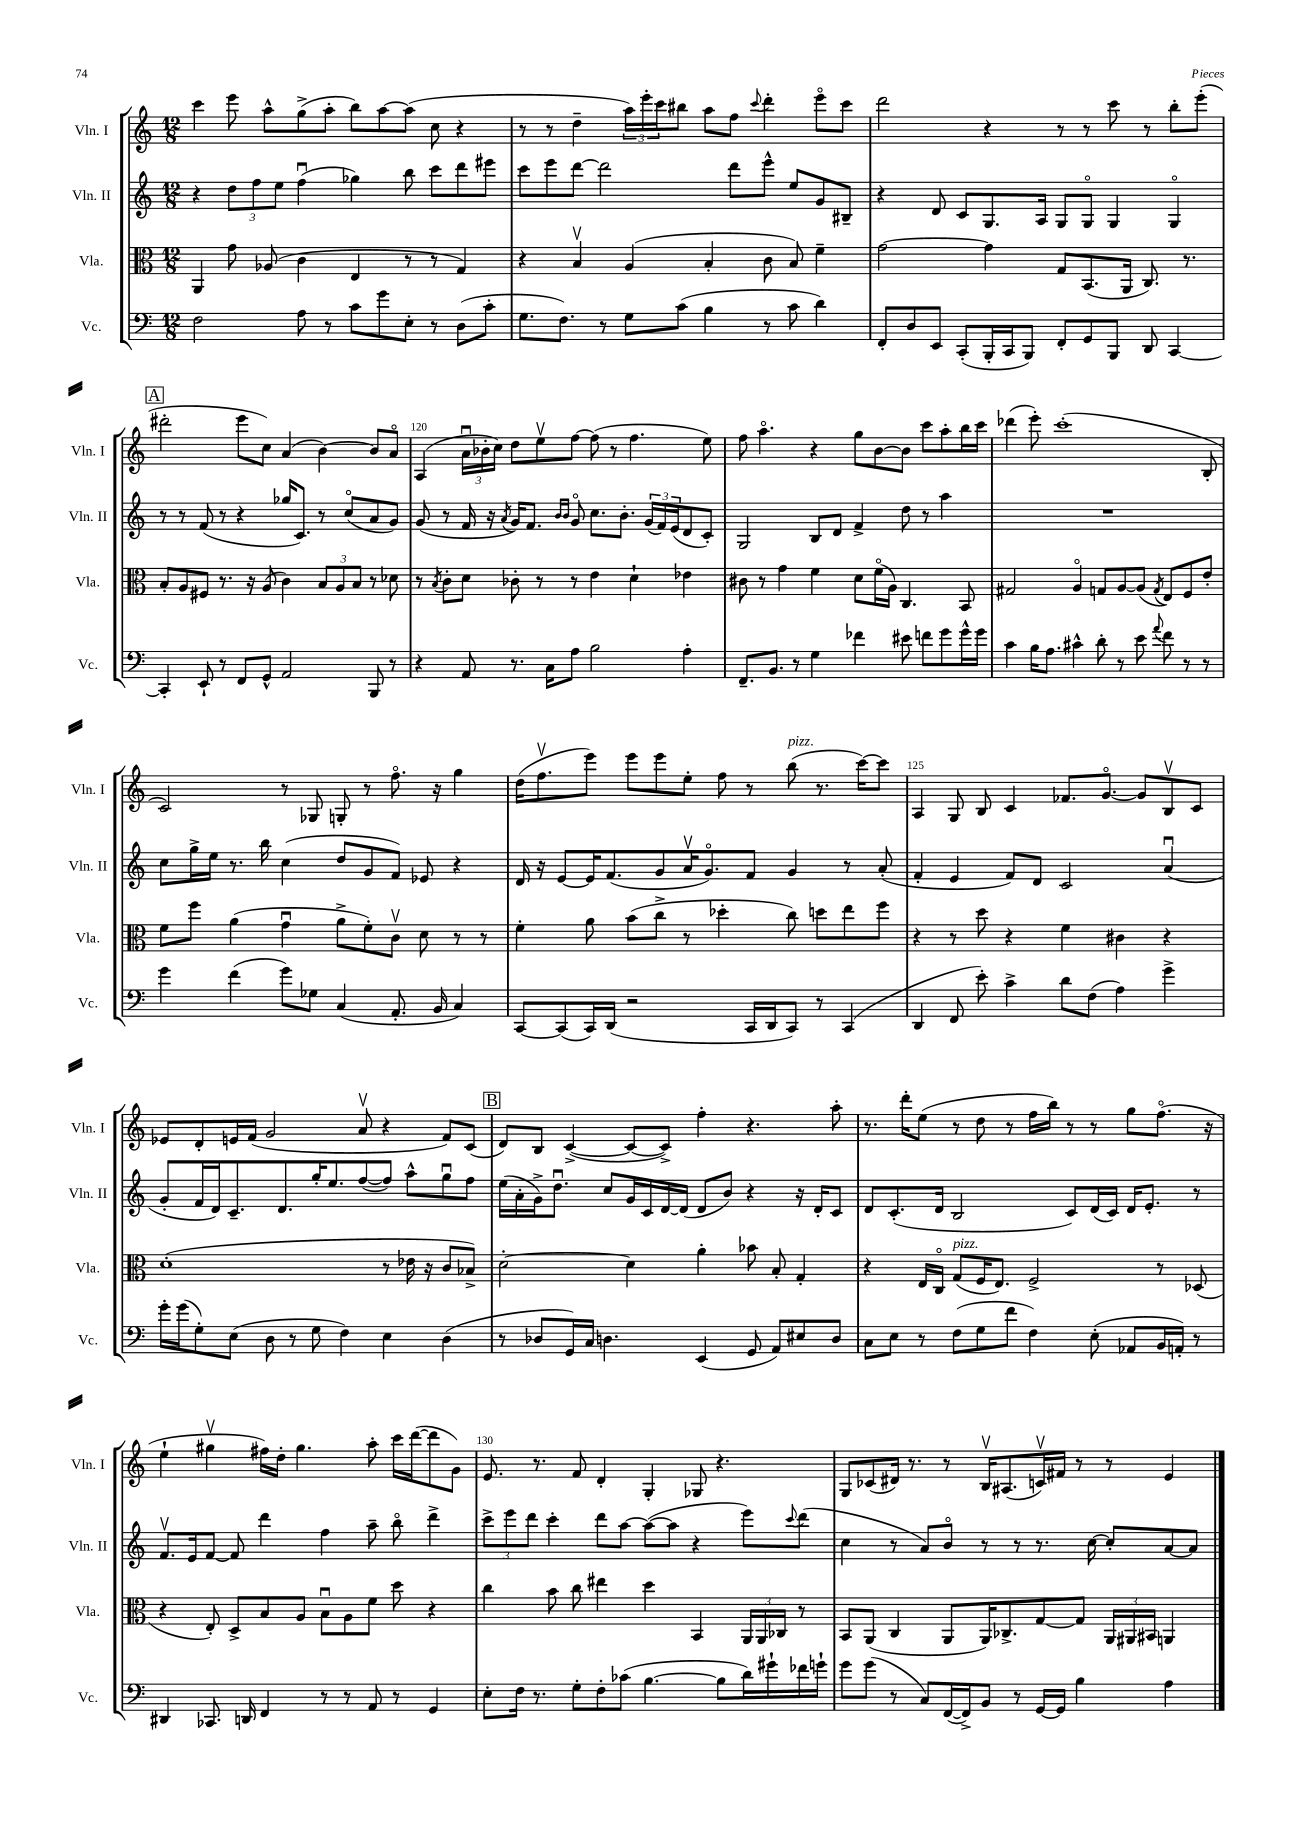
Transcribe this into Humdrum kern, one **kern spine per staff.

**kern	**kern	**kern	**kern
*staff4	*staff3	*staff2	*staff1
*clefF4	*clefC3	*clefG2	*clefG2
*k[]	*k[]	*k[]	*k[]
*M12/8	*M12/8	*M12/8	*M12/8
2F\	4AA/	4r	4ccc\
.	8g\	12dd\L	8eee\
.	.	12ff\	.
.	(8A-/	.	8aa^^\L
.	.	12ee\J	.
8A\	4c\	(4ffu\	(8gg^\
8r	.	.	8aa'\J
8c\L	4E/	4gg-\)	8bb\L)
8g\	.	.	[8aa\
8E'\J	8r	8bb\	(8aa\]J
8r	8r	8ccc\L	8cc\
(8D\L	4G/)	8ddd\	4r
8c'\J	.	8eee#\J	.
=	=	=	=
8.G\L	4r	8ccc\L	8r
.	.	8eee\	8r
8.F\J)	.	.	.
.	4Bv/	[8ddd\J	4dd~\
8r	.	2ddd\]	.
8G\L	(4A/	.	24aa\LL)
.	.	.	24eee'\
.	.	.	24ccc\J
(8c\J	.	.	8bb#\J
4B\	4B'/	.	8aa\L
.	.	8ddd\L	8ff\J
.	.	.	8qqccc/
8r	8c\	8eee^^\J	4ddd'\
8c\	8B/)	8ee/L	.
4d\)	4f~\	8g/	8eeeo\L
.	.	8B#~/J	8ccc\J
=	=	=	=
8FF'/L	[2g\	4r	2ddd\
8D/	.	.	.
8EE/J	.	8d/	.
(8CC'/L	.	8c/L	.
16BBB'/L	4g\]	8.G/	4r
16CC/J	.	.	.
8BBB/J)	.	.	.
.	.	16A/Jk	.
8FF'/L	8G/L	8G/L	8r
8GG/	(8.BB/	8Go/J	8r
8BBB/J	.	4G/	8ccc\
.	16AA/Jk	.	.
8DD/	8.C/)	.	8r
[4CC/	.	4Go/	8bb'\L
.	8.r	.	.
.	.	.	(8eee'\J
=	=	=	=
4CC'/]	8B'/L	8r	2ddd#'\
.	8A/	8r	.
8EE`/	8F#/J	(8f/	.
8r	8.r	8r	.
8FF/L	.	4r	8eee\L
.	16r	.	.
8GG^^/J	(8A/	.	8cc\J)
2AA/	4c\)	16gg-/LK	(4a/
.	.	8.c/J)	.
.	12B/L	8r	[4b\)
.	12A/	.	.
.	.	(8cco/L	.
.	12B/J	.	.
8BBB/	8r	8a/	8b/]L
8r	8d-\	8g/J)	8ao/J
=	=	=	=
4r	8r	(8g/	(4A/
.	8qB/	.	.
.	8c'\L	8r	.
8AA/	8d\J	16f/	24au\LL
.	.	.	24b-'\
.	.	16r	.
.	.	.	24cc\JJ)
.	.	8qa/	.
8.r	8c-'\	16g/LK)	8dd\L
.	.	8.f/J	.
.	8r	.	8eev\
16C\LK	.	.	.
.	.	16qqb/LL	.
.	.	16qqb/JJ	.
8A\J	8r	8go/	[8ff\J
2B\	4e\	8.cc\L	(8ff\]
.	.	.	8r
.	.	8.b'\J	.
.	4d`\	.	4.ff\
.	.	(24g/LL	.
.	.	24f/)	.
.	.	(24e/J	.
4A'\	4e-\	8d/	.
.	.	8c'/J)	8ee\)
=	=	=	=
8.FF~/L	8c#\	2G/	8ff\
.	8r	.	4.aao\
8.BB/J	.	.	.
.	4g\	.	.
8r	.	.	.
4G\	4f\	8B/L	4r
.	.	8d/J	.
4f-\	8d\L	4f^/	8gg\L
.	(16fo\L	.	[8b\
.	16A\JJ)	.	.
8e#\	4.C/	8dd\	8b\]J
8f\L	.	8r	8ccc\L
8g\	.	4aa\	8aa'\
16g^^\L	8BB/	.	16bb\L
16g\JJ	.	.	16ccc\JJ
=	=	=	=
4c\	2G#/	1.r	(4ddd-\
16B\LK	.	.	8eee'\)
8.A\J	.	.	.
.	.	.	(1ccc'
4c#^^\	4Ao/	.	.
8d'\	8G/L	.	.
8r	[8A/	.	.
8e\	(8A/]J	.	.
8qqa/	8qG/	.	.
8f\	8E/L)	.	.
8r	8F/	.	.
8r	8e'/J	.	8B'/
=	=	=	=
4g\	8f\L	8cc\L	2c/)
.	8ff\J	16gg^\L	.
.	.	16ee\JJ	.
(4f\	(4a\	8.r	.
.	.	16bb\	.
8g\L)	4gu\	(4cc\	8r
8G-\J	.	.	8G-/
(4C/	8a^\L	8dd/L	8G'/
.	8f'\)	8g/	8r
8.AA'/	8cv\J	8f/J)	8.ffo\
.	8d\	8e-/	.
16BB/	.	.	16r
4C/)	8r	4r	4gg\
.	8r	.	.
=	=	=	=
[8CC/L	4f'\	16d/	(16dd\LK
.	.	16r	8.ffv\
(8CC/]	.	[8e/L	.
16CC/L)	8a\	16e/]K	8eee\J)
(16DD/JJ	.	(8.f/	.
2r	(8b\L	.	8eee\L
.	8cc^\J	8g/	8eee\
.	8r	16av/K	8ee'\J
.	.	8.go/)	.
.	4dd-'\	.	8ff\
16CC/LL	.	8f/J	8r
16DD/J	.	.	.
8CC/J)	8cc\)	4g/	(8bb\
8r	8dd\L	.	8.r
(4CC/	8ee\	8r	.
.	.	.	[16ccc\LK)
.	8ff\J	(8a'/	8ccc\]J
=	=	=	=
4DD/	4r	4f'/	4A/
8FF/	8r	4e/	8G/
8e'\)	8dd\	.	8B/
4c^\	4r	8f/L)	4c/
.	.	8d/J	.
8d\L	4f\	2c/	8.f-/L
(8F\J	.	.	.
.	.	.	[8.go/J
4A\)	4c#\	.	.
.	.	.	8g/]L
4g^\	4r	(4au/	8Bv/
.	.	.	8c/J
=	=	=	=
16g'\LL	(1d'	8g'/L	8e-/L
(16g\J	.	.	.
8G'\)	.	16f/L	8d'/
.	.	16d/J)	.
(8E\J	.	8.c~/	16e/L
.	.	.	(16f/JJ
8D\	.	.	2g/
.	.	8.d/	.
8r	.	.	.
8G\	.	16gg'/K	.
.	.	8.ee/	.
4F\)	.	.	.
.	.	([8ff/	8av/
4E\	8r	8ff/]J)	4r
.	16e-\	8aa^^\L	.
.	16r	.	.
(4D\	8c/L	8ggu\	8f/L)
.	8B-^/J)	8ff\J	(8c/J
=	=	=	=
8r	[2d'\	(16ee\LL	8d/L)
.	.	16a'\	.
8D-/L	.	16g^\J)	8B/J
.	.	8.ddu\J	.
16GG/L)	.	.	([4c^/
16C/JJ	.	.	.
4.D\	.	8cc/L	.
.	4d\]	16g/L	8c/_L
.	.	16c/	.
.	.	[16d/	8c^/]J)
.	.	(16d/]JJ	.
(4EE/	4a'\	8d/L	4ff'\
.	.	8b/J)	.
8GG/	8b-\	4r	4.r
8AA/L)	8B'/	.	.
8E#/	4G'/	16r	.
.	.	16d'/LK	.
8D/J	.	8c/J	8aa'\
=	=	=	=
8C\L	4r	8d/L	8.r
8E\J	.	(8.c'/	.
.	.	.	16ddd'\LK
8r	16E/LL	.	(8ee\J
.	16Co/JJ	16d/Jk	.
(8F\L	(8G/L	2B/	8r
8G\	16F/K	.	8dd\
.	8.E/J)	.	.
8f\J	.	.	8r
4F\)	2F^/	.	16ff\LL
.	.	.	16bb\JJ)
.	.	8c/L)	8r
(8E'\	.	(16d/L	8r
.	.	16c/JJ)	.
8AA-/L	.	16d/LK	8gg\L
.	.	8.e'/J	.
16BB/L	8r	.	(8.ffo\J
16AA'/JJ)	.	.	.
8r	(8D-/	8r	.
.	.	.	16r
=	=	=	=
4DD#/	4r	8.fv/L	4ee`\
.	.	16e/k	.
8.CC-/	8E'/)	[8f/J	4gg#v\
.	8D^/L	8f/]	.
16DD/	.	.	.
4FF/	8B/	4ddd\	16ff#\LL)
.	.	.	16dd'\JJ
.	8A/J	.	4.gg#\
8r	8Bu\L	4ff\	.
8r	8A\	.	.
8AA/	8f\J	8aa~\	8aa'\
8r	8dd\	8bbo\	16ccc\LL
.	.	.	([16ddd\J
4GG/	4r	4ddd^\	8ddd\]
.	.	.	8g\J)
=	=	=	=
8E'\L	4cc\	12ccc^\L	8.e/
.	.	12eee\	.
16F\Jk	.	.	.
.	.	12ddd\J	.
8.r	.	.	8.r
.	8b\	4ccc'\	.
8G'\L	8cc\	.	8f/
8F'\	4ee#\	8ddd\L	4d'/
(8c-\J	.	[8aa\J	.
[4.B\	4dd\	(8aa\_L	4G'/
.	.	8aa\]J	.
.	4BB/	4r	8G-/
8B\]L	.	.	4.r
16d\L)	24AA/LL	8eee\L)	.
.	24AA/	.	.
16g#`\	.	.	.
.	24C-/JJ	.	.
.	.	8qqccc/	.
16f-\	8r	(8ddd\J	.
16g`\JJ	.	.	.
=	=	=	=
8g\L	8BB/L	4cc\	8G/L
(8g\J	(8AA/J	.	(8c-/
8r	4C/	8r	16d#/Jk)
.	.	.	8.r
8C/L)	.	8a/L)	.
([16FF/L	8AA/L	8bo/J	8r
16FF^/]J)	.	.	.
8BB/J	16AA/K)	8r	16Bv/LK
.	8.C-^/	.	(8.A#/
8r	.	8r	.
[16GG/LL	[8G/	8.r	16cv/L)
16GG/]JJ	.	.	16f#/JJ
4B\	8G/]J	.	8r
.	.	[16cc\	.
.	24AA/LL	8cc'/]L	8r
.	24AA#/	.	.
.	24BB#/JJ	.	.
4A\	4AA/	[8a/	4e/
.	.	8a/]J	.
==	==	==	==
*-	*-	*-	*-
